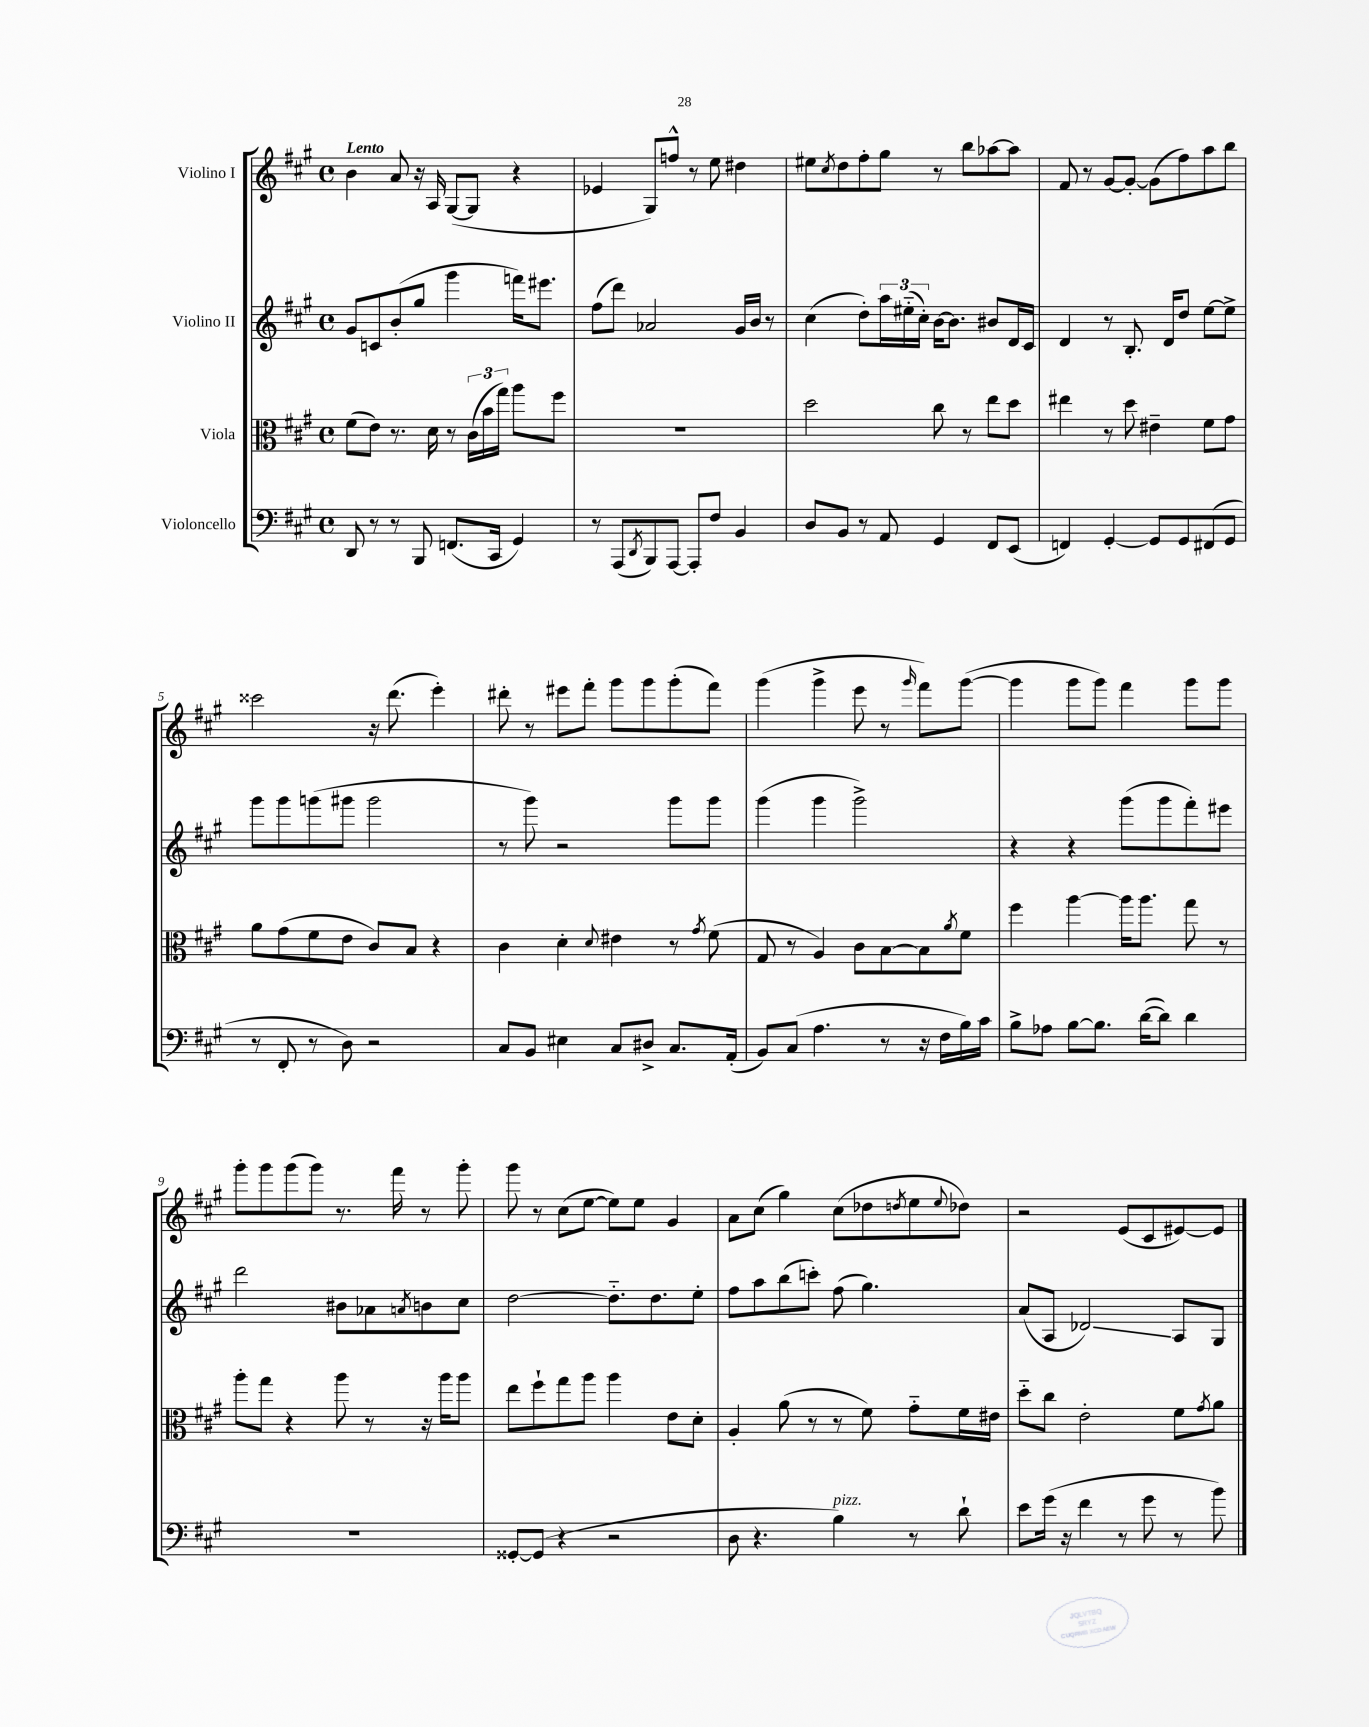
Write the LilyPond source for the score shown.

<<
\new StaffGroup <<
\new Staff = "s0" \with { instrumentName = "Violino I" } {
    \clef treble \key a \major \defaultTimeSignature \time 4/4 \tempo "Lento"
    b'4 a'8 r16 a16 gis8~( gis8 r4 |
    ees'4 gis8) f''8-^ r8 e''8 dis''4 |
    eis''8 \acciaccatura { cis''8 } d''8 fis''8-. gis''8 r8 b''8 aes''8~ aes''8 |
    fis'8 r8 gis'8~ gis'8~-. gis'8( fis''8) a''8 b''8 |
    cisis'''2 r16 d'''8.( e'''4-.) |
    dis'''8-. r8 eis'''8 fis'''8-. gis'''8 gis'''8 gis'''8-.( fis'''8) |
    gis'''4( gis'''4-> e'''8 r8 \grace { gis'''16 } fis'''8) gis'''8~( |
    gis'''4 gis'''8 gis'''8) fis'''4 gis'''8 gis'''8 |
    gis'''8-. gis'''8 gis'''8( gis'''8) r8. fis'''16 r8 gis'''8-. |
    gis'''8 r8 cis''8( e''8~ e''8) e''8 gis'4 |
    a'8 cis''8( gis''4) cis''8( des''8 \acciaccatura { d''8 } e''8 \appoggiatura { e''8 } des''8) |
    r2 e'8( cis'8 eis'8~) eis'8 \bar "|." |
}
\new Staff = "s1" \with { instrumentName = "Violino II" } {
    \clef treble \key a \major \defaultTimeSignature \time 4/4
    gis'8 c'8 b'8-.( gis''8 gis'''4 f'''16) eis'''8. |
    fis''8( d'''8) aes'2 gis'16 b'16 r8 |
    cis''4( d''8-.) \tuplet 3/2 { a''16 eis''16-_( cis''16-.) } b'16~ b'8. bis'8 d'16 cis'16 |
    d'4 r8 b8.-. d'16 d''8 e''8~ e''8-> |
    gis'''8 gis'''8 g'''8( gis'''8 gis'''2 |
    r8 gis'''8) r2 gis'''8 gis'''8 |
    gis'''4( gis'''4 gis'''2->) |
    r4 r4 gis'''8( gis'''8 fis'''8-.) eis'''8 |
    d'''2 bis'8 aes'8 \acciaccatura { a'8 } b'8 cis''8 |
    d''2~ d''8.-_ d''8. e''8-. |
    fis''8 a''8 b''8( c'''8-.) fis''8( gis''4.) |
    a'8( a8 des'2\glissando) a8 gis8 \bar "|." |
}
\new Staff = "s2" \with { instrumentName = "Viola" } {
    \clef alto \key a \major \defaultTimeSignature \time 4/4
    fis'8( e'8) r8. d'16 r8 \tuplet 3/2 { cis'16( b'16 gis''16) } a''8 fis''8 |
    R1 |
    d''2 cis''8 r8 e''8 d''8 |
    eis''4 r8 d''8 eis'4-- fis'8 gis'8 |
    a'8 gis'8( fis'8 e'8 cis'8) b8 r4 |
    cis'4 d'4-. \appoggiatura { d'8 } eis'4 r8 \acciaccatura { gis'8 } fis'8( |
    gis8 r8 a4) cis'8 b8~ b8 \acciaccatura { a'8 } fis'8 |
    fis''4 a''4~ a''16 a''8. gis''8 r8 |
    a''8-. gis''8 r4 a''8 r8 r16 a''16 a''8 |
    e''8 fis''8-! gis''8 a''8 a''4 e'8 d'8-. |
    a4-. a'8( r8 r8 fis'8) gis'8-_ fis'16 eis'16 |
    d''8-_ cis''8 e'2-. fis'8 \acciaccatura { gis'8 } a'8 \bar "|." |
}
\new Staff = "s3" \with { instrumentName = "Violoncello" } {
    \clef bass \key a \major \defaultTimeSignature \time 4/4
    d,8 r8 r8 b,,8 f,8.( cis,16 gis,4) |
    r8 a,,8( \acciaccatura { d,8 } b,,8) a,,8~ a,,8-. fis8 b,4 |
    d8 b,8 r8 a,8 gis,4 fis,8 e,8( |
    f,4) gis,4~-. gis,8 gis,8 fis,8( gis,8 |
    r8 fis,8-. r8 d8) r2 |
    cis8 b,8 eis4 cis8 dis8-> cis8. a,16-.( |
    b,8) cis8( a4. r8 r16 fis16 b16) cis'16 |
    b8-> aes8 b8~ b8. d'16~( d'8) d'4 |
    R1 |
    gisis,8~-. gisis,8( r4 r2 |
    d8 r4. b4^\markup { \italic "pizz." }) r8 d'8-! |
    e'8 gis'16( r16 fis'4 r8 gis'8 r8 b'8) \bar "|." |
}
>>
>>
